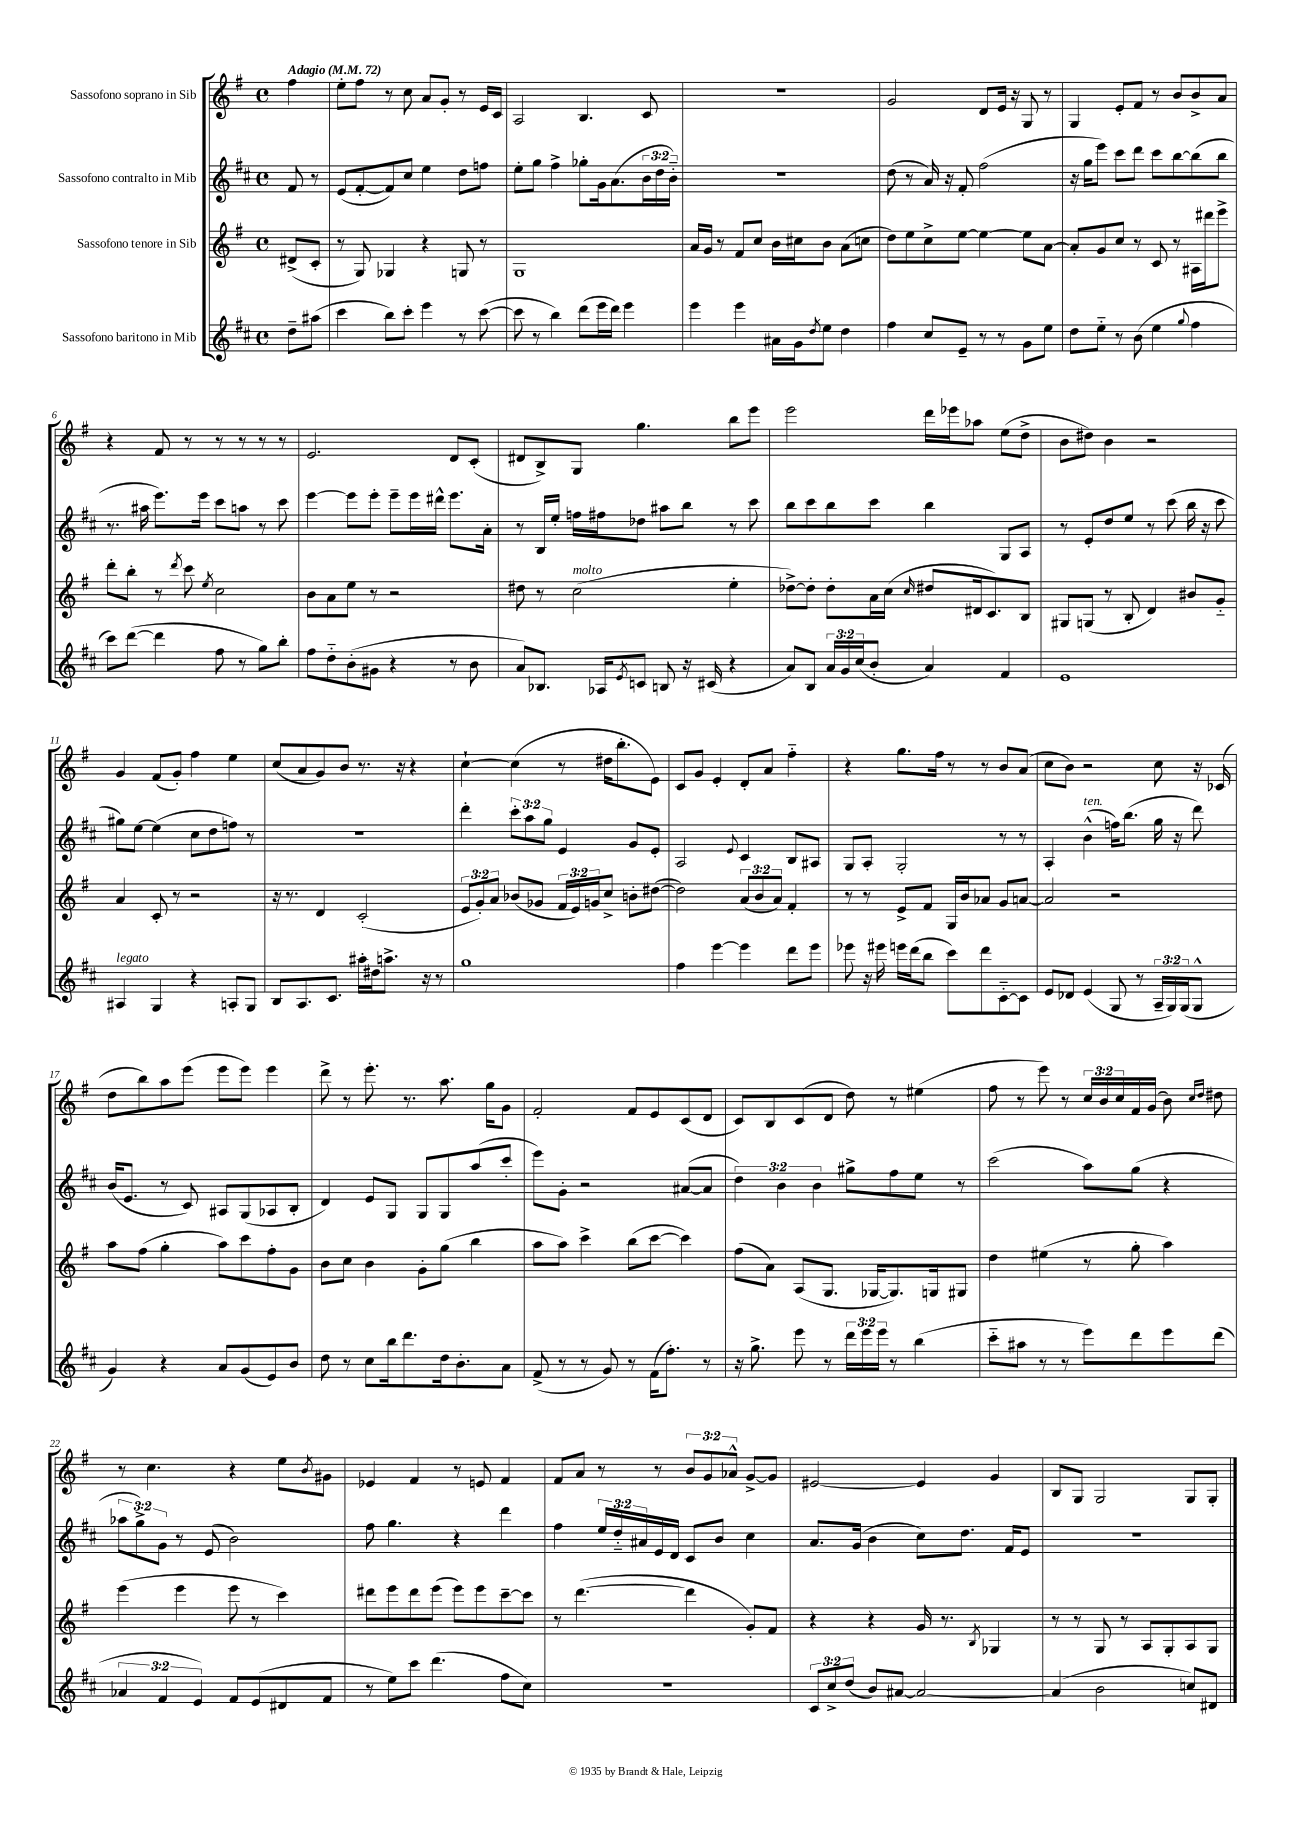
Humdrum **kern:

**kern	**kern	**kern	**kern
*staff4	*staff3	*staff2	*staff1
*clefG2	*clefG2	*clefG2	*clefG2
*k[f#c#]	*k[f#]	*k[f#c#]	*k[f#]
*M4/4	*M4/4	*M4/4	*M4/4
*met(c)	*met(c)	*met(c)	*met(c)
*MM72	*MM72	*MM72	*MM72
8dd~	(8d#^	8f#	4ff#
(8aa#	8c'	8r	.
=	=	=	=
4ccc#	8r	(8e	8ee'
.	8G)	[8f#'	8ff#
8bb)	4G-	8f#])	8r
8ccc#'	.	8cc#	8cc
4eee	4r	4ee	8a
.	.	.	8g'
8r	8G	8dd	8r
([8ccc#	8r	8ff	16e
.	.	.	16c
=	=	=	=
8ccc#]	1G	8ee'	2A
8r	.	8gg	.
4bb)	.	4ff#^	.
(8ddd	.	8gg-'	4.B
16eee	.	16g	.
16ddd)	.	(8.a	.
4eee	.	.	.
.	.	24b	8c
.	.	24dd	.
.	.	24b'~)	.
=	=	=	=
4eee	16a	1r	1r
.	16g	.	.
.	8r	.	.
4eee	8f#	.	.
.	8cc	.	.
16a#	16b	.	.
16g	16cc#	.	.
8qdd	.	.	.
8ee	8b	.	.
4dd	(8a	.	.
.	8cc	.	.
=	=	=	=
4ff#	8dd)	(8dd	2g
.	8ee	8r	.
8cc#	8cc^	16a)	.
.	.	16r	.
8e~	[8ee	8f#'	.
8r	4ee_	(2ff#	8d
8r	.	.	16e
.	.	.	16r
8g	8ee]	.	8G
8ee	[8a	.	8r
=	=	=	=
8dd	8a']	16r	4G
.	.	16gg	.
8ee'~	8g	8eee)	.
8r	8cc	8ccc#	8e'
(8b	8r	8ddd	8f#
4ee	8c	8ccc#	8r
.	8r	[8bb	8b
8qqgg	.	.	.
4ff#	16A#	(8bb]	8b^
.	16ddd#	.	.
.	8eee^	8bb	8a
=	=	=	=
8ccc#)	8ddd'	8.r	4r
([8ddd	8bb'	.	.
.	.	16aa#	.
4ddd]	8r	8.eee)	8f#
.	8qddd	.	.
.	8ccc	.	8r
.	.	16eee	.
.	8qee	.	.
8ff#	2cc	8ccc#	8r
8r	.	8aa	8r
8gg)	.	8r	8r
8bb'	.	8ccc#	8r
=	=	=	=
8ff#	8b	[4eee	2.e
8dd'~	8a	.	.
(8b'	8ee	8eee]	.
8g#	8r	8eee'	.
4r	2r	8eee~	.
.	.	16eee	.
.	.	16ddd#^^	.
8r	.	8.eee	8d
8b	.	.	(8c'
.	.	16a'	.
=	=	=	=
8a)	8dd#	8r	8d#
8.B-	8r	16B	8B^)
.	.	16ee'	.
.	(2cc	16ff	8G
16A-	.	16ff#	.
8qe	.	.	.
8c	.	8dd-	4.gg
8B	.	8aa#	.
16r	.	8bb	.
(16c#	.	.	.
4r	4ee'	8r	8bb
.	.	8ccc#	8eee
=	=	=	=
8a)	[8dd-^)	8bb	2eee
8B	8dd-']	8ccc#	.
24a	8dd-'	8bb	.
24g	.	.	.
(24cc#	.	.	.
8b'	16a	8ccc#	.
.	(16cc	.	.
.	16qqcc	.	.
4a)	8dd#	4bb	16ddd
.	.	.	16eee-
.	16d#	.	8aa-
.	8.c)	.	.
4f#	.	8G	(8ee
.	8B	8A	8dd^
=	=	=	=
1e	8G#	8r	8b
.	(8G	8e'	8dd#)
.	8r	8dd	4b
.	8B'	8ee	.
.	4d)	8r	2r
.	.	(8ccc#	.
.	8b#	16bb	.
.	.	16r	.
.	8g'~	8ccc#	.
=	=	=	=
4A#	4a	8gg#)	4g
.	.	[8ee	.
4G	8c'	(4ee]	(8f#
.	8r	.	8g')
4r	2r	8cc#	4ff#
.	.	8dd	.
8A'	.	8ff)	4ee
8G	.	8r	.
=	=	=	=
8B	16r	1r	(8cc
.	8.r	.	.
8.A	.	.	8a
.	4d	.	8g)
8.c#	.	.	.
.	.	.	8b
16aa#'	(2c'	.	8.r
16dd#	.	.	.
8.aa^	.	.	.
.	.	.	16r
.	.	.	4r
16r	.	.	.
8r	.	.	.
=	=	=	=
1gg	12e	4ddd'	[4cc`
.	12g')	.	.
.	12a	.	.
.	(8b-	12ccc#'	(4cc]
.	.	12aa	.
.	8g-	.	.
.	.	12gg	.
.	24f#	4e	8r
.	24e)	.	.
.	24g	.	.
.	8cc^	.	16dd#
.	.	.	8.bb'
.	8b'	8g	.
.	([8dd#	8e'	8e)
=	=	=	=
4ff#	2dd#])	2A	8c
.	.	.	8g
[4eee	.	.	4e'
.	.	8qqe	.
4eee]	(12a	4c#	8d'
.	12b	.	.
.	.	.	8a
.	12a)	.	.
8ddd	4f#'	8B	4ff#'~
8eee	.	8A#	.
=	=	=	=
8eee-	8r	8G	4r
16r	8r	8A'	.
16eee#	.	.	.
16eee	8e^	2G'	8.gg
(16ddd	.	.	.
8bb	8f#	.	.
.	.	.	16ff#
8ccc#)	16G	.	8r
.	16b	.	.
8ddd	8a-	.	8r
[8c#'~	8g	8r	8b
8c#]	[8a	8r	(8a
=	=	=	=
8e	2a]	4A'	8cc
8d-	.	.	8b)
(4e	.	(4b^^	2r
8G	2r	16ff)	.
.	.	(8.bb	.
8r	.	.	.
24A~	.	16gg	8cc
24G)	.	.	.
.	.	16r	.
(24G	.	.	.
8G^^	.	8ddd)	16r
.	.	.	(16c-
=	=	=	=
4g)	8aa	(16b	8dd
.	.	8.e	.
.	(8ff#	.	8bb)
4r	4gg'	8r	8aa
.	.	8c#)	(8eee
8a	8aa)	8A#	8eee
(8g	8ccc	(8G	8eee)
8e)	8ff#'	8A-	4eee
8b	8g	8B'	.
=	=	=	=
8dd	8b	4d)	8ddd^
8r	8cc	.	8r
8cc#	4b	8e	8.eee'
16bb	.	8G	.
8.ddd	.	.	8.r
.	8g'	8G	.
16dd	(8gg	8G	8.aa
8.b'	.	.	.
.	4bb	(8aa	.
.	.	.	16gg
8a	.	8ccc#'	8g
=	=	=	=
(8f#^	8aa	8eee)	2f#'
8r	8aa)	8g'	.
8r	4ccc^	2r	.
8g)	.	.	.
8r	(8bb	.	8f#
(16f#	[8ccc	.	8e
8.ff#')	.	.	.
.	4ccc])	([8a#	(8c
8r	.	8a#]	8d
=	=	=	=
16r	(8ff#	6dd)	8c)
8.gg^	.	.	.
.	8a)	.	8B
.	.	6b	.
8eee	(8A	.	(8c
.	.	6b	.
8r	8.G	.	8d
24ddd	.	8gg#^	8dd)
24eee	.	.	.
.	[16G-	.	.
24eee	.	.	.
8r	8.G-])	8ff#	8r
(4bb	.	8ee	(4ee#
.	16G	.	.
.	8G#	8r	.
=	=	=	=
8ccc#'~	4dd	(2ccc#	8ff#
8aa#	.	.	8r
8r	(4ee#	.	8eee)
8r	.	.	8r
8eee)	8r	8aa)	24cc
.	.	.	24b
.	.	.	24cc
8ddd	8gg'	(8gg	16f#
.	.	.	(16g
8eee	4aa)	4r	8b)
.	.	.	16qqcc
.	.	.	16qqdd
(8ddd	.	.	8dd#
=	=	=	=
6a-	(4eee	12aa-	8r
.	.	12gg^)	.
.	.	.	4.cc
6f#	.	12g	.
.	4eee	8r	.
6e)	.	.	.
.	.	(8e	.
8f#	8eee	2b)	4r
(8e	8r	.	.
8d#	4ccc)	.	8ee
.	.	.	8qb
8f#	.	.	8g#
=	=	=	=
8r	8ddd#	8ff#	4e-
8ee)	8eee	4.gg	.
8ccc#	8ddd#	.	4f#
(4.ddd	(8eee	.	.
.	8eee)	4r	8r
.	8eee	.	8e
8ff#	[8ccc~	4ddd	4f#
8cc#)	8ccc]	.	.
=	=	=	=
1r	8r	4ff#	8f#
.	([4.ddd	.	8a
.	.	24ee	8r
.	.	24dd'~	.
.	.	24a#	.
.	.	16e	8r
.	.	16d	.
.	4ddd]	8c#	12b
.	.	.	12g
.	.	8b	.
.	.	.	12a-^^
.	8g')	4cc#	[8g^
.	8f#	.	8g]
=	=	=	=
12c#	4r	8.a	[2e#
12cc#^	.	.	.
(12dd	.	.	.
.	.	(16g	.
8b)	4r	4b	.
[8a#	.	.	.
2a#_	16g	8cc#)	4e#]
.	8.r	.	.
.	.	8.dd	.
.	8qB	.	.
.	4G-	.	4g
.	.	16f#	.
.	.	8e	.
=	=	=	=
(4a#]	8r	1r	8B
.	8r	.	8G
2b	8G	.	2G
.	8r	.	.
.	8A	.	.
.	8G'	.	.
8cc)	8A	.	8G
8d#	8G	.	8G'
==	==	==	==
*-	*-	*-	*-
